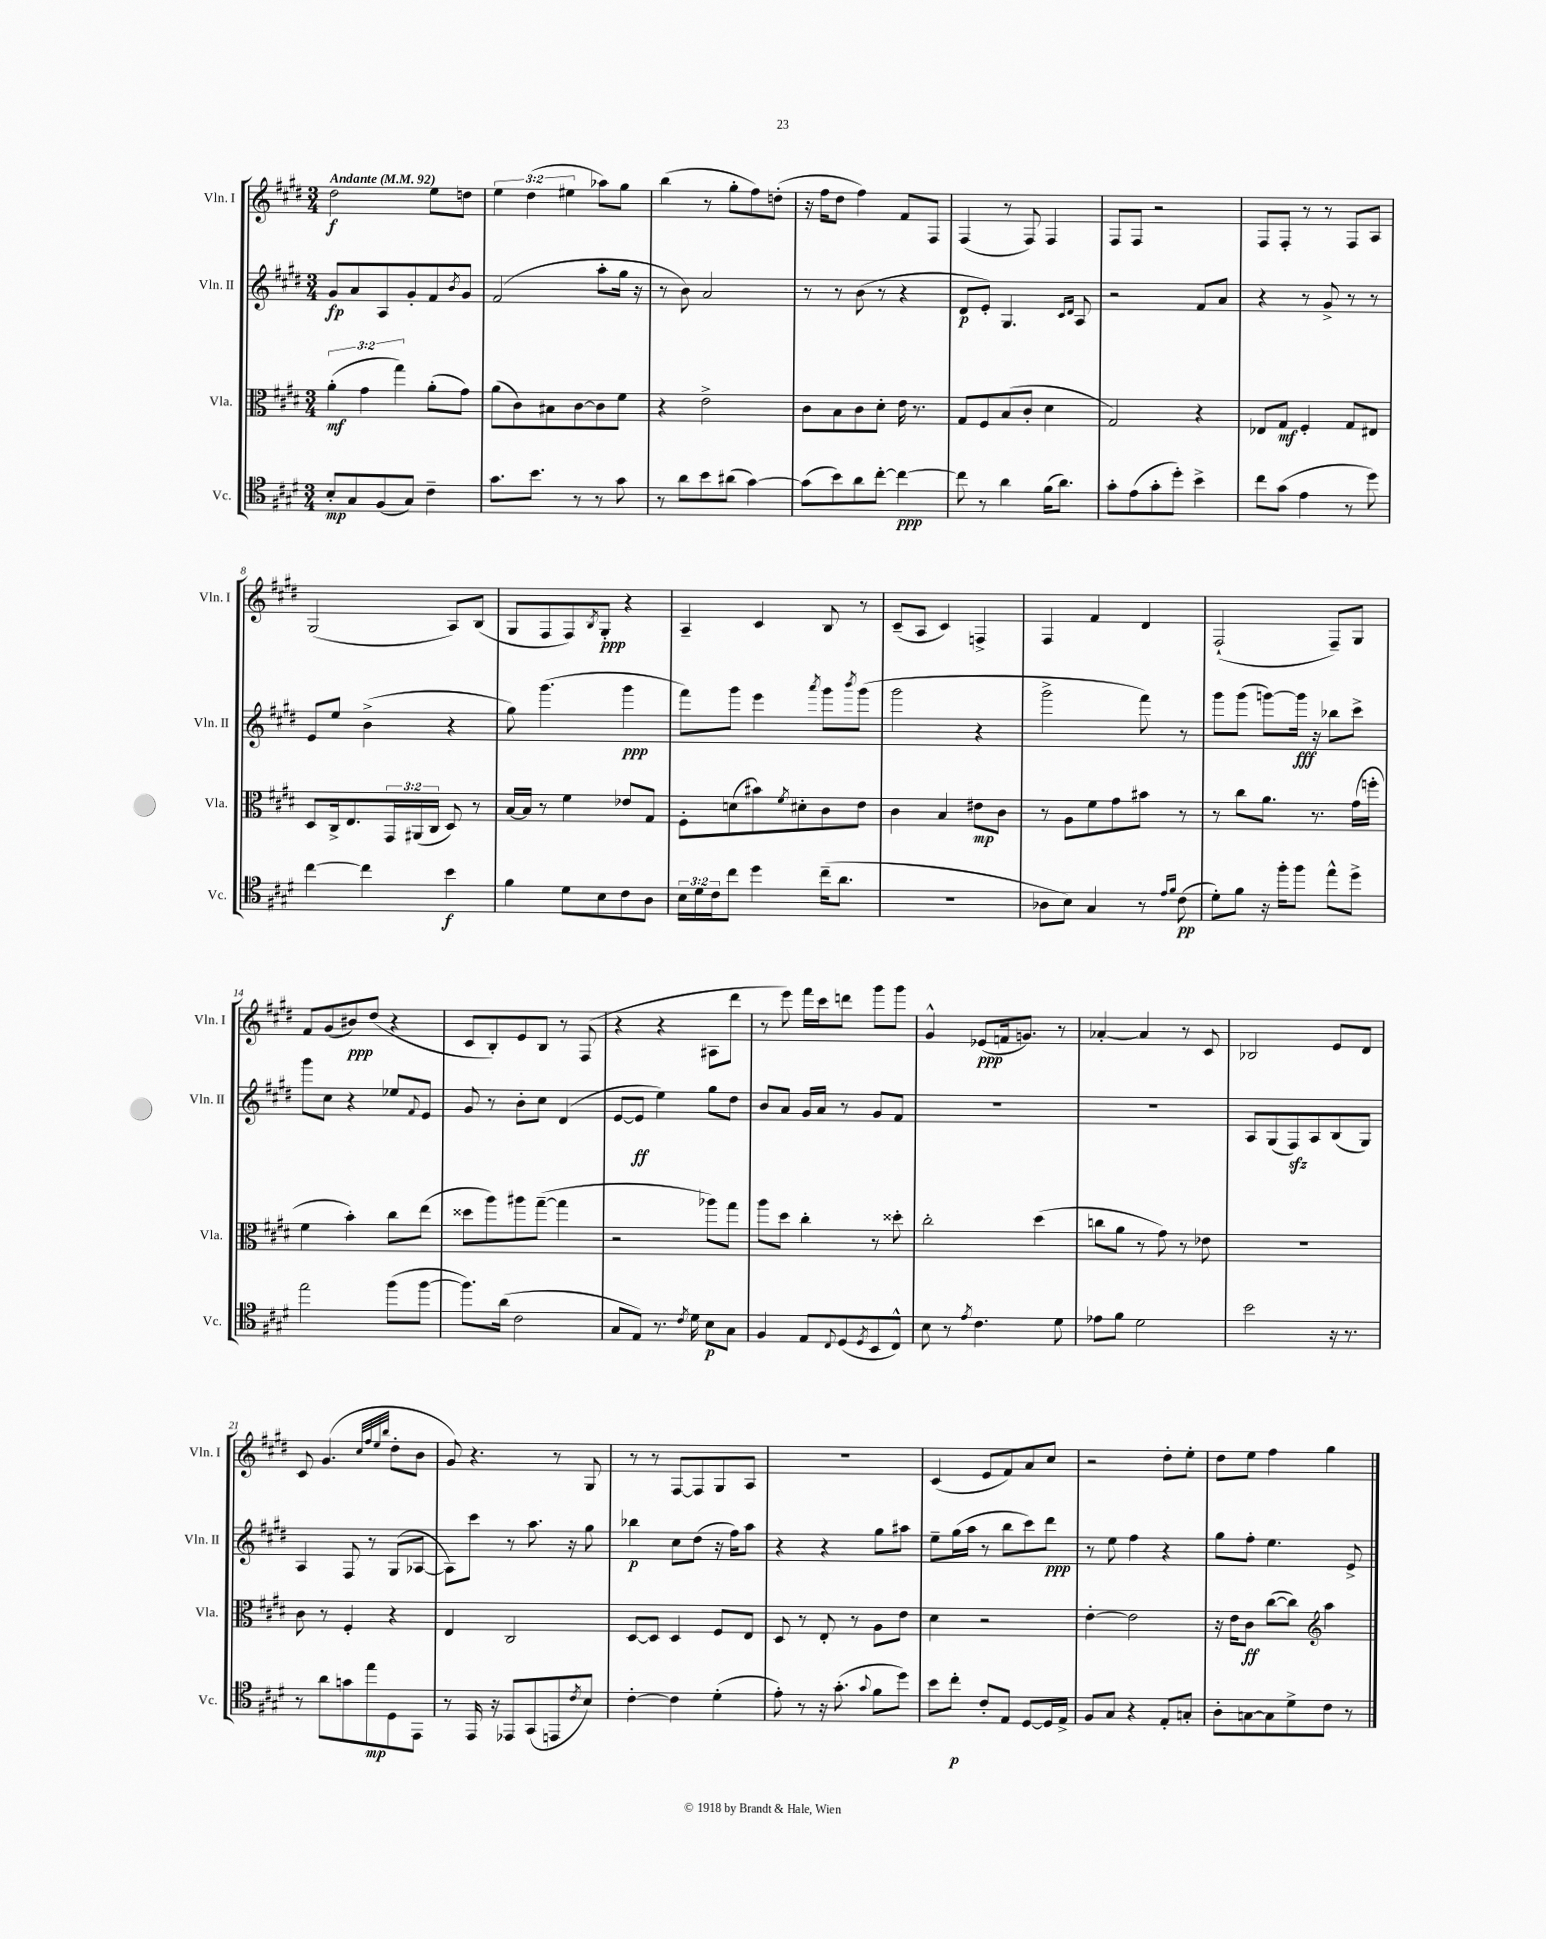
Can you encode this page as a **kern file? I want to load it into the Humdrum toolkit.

**kern	**dynam	**kern	**dynam	**kern	**dynam	**kern	**dynam
*part4	*part4	*part3	*part3	*part2	*part2	*part1	*part1
*staff4	*staff4	*staff3	*staff3	*staff2	*staff2	*staff1	*staff1
*I"Vc.	*	*I"Vla.	*	*I"Vln. II	*	*I"Vln. I	*
*I'Vc.	*	*I'Vla.	*	*I'Vln. II	*	*I'Vln. I	*
*clefC4	*	*clefC3	*	*clefG2	*	*clefG2	*
*k[f#c#g#d#]	*	*k[f#c#g#d#]	*	*k[f#c#g#d#]	*	*k[f#c#g#d#]	*
*M3/4	*	*M3/4	*	*M3/4	*	*M3/4	*
*MM92	*	*MM92	*	*MM92	*	*MM92	*
=1	=1	=1	=1	=1	=1	=1	=1
!	!	!	!	!	!	!LO:TX:a:B:t=Andante	!
8B'/L	mp	(6a'\	mf	8g#/L	fp	2dd#\	f
8G#/	.	.	.	8a/	.	.	.
.	.	6g#\	.	.	.	.	.
(8F#/	.	.	.	8A/	.	.	.
.	.	6gg#\)	.	.	.	.	.
8G#/J)	.	.	.	8g#'/	.	.	.
4c#~\	.	(8a'\L	.	8f#/	.	8ee\L	.
.	.	.	.	8qb/	.	.	.
.	.	8g#\J)	.	8g#/J	.	8ddn\J	.
=2	=2	=2	=2	=2	=2	=2	=2
8.g#\L	.	(8a\L	.	(2f#/	.	6ee\	.
.	.	8c#\)	.	.	.	.	.
.	.	.	.	.	.	(6dd#\	.
8.b\J	.	.	.	.	.	.	.
.	.	8B#X\	.	.	.	.	.
.	.	.	.	.	.	6ee#X\	.
8r	.	[8c#\	.	.	.	.	.
8r	.	8c#\]	.	8aa'\L	.	8aa-X\L)	.
8g#\	.	8f#\J	.	16gg#\Jk	.	8gg#\J	.
.	.	.	.	16r	.	.	.
=3	=3	=3	=3	=3	=3	=3	=3
8r	.	4r	.	8r	.	(4bb\	.
8a\L	.	.	.	8b\)	.	.	.
8b\	.	2e^\	.	2a/	.	8r	.
(8a#X\J	.	.	.	.	.	8gg#'\L	.
[4g#\)	.	.	.	.	.	8ff#\)	.
.	.	.	.	.	.	(8ddn'\J	.
=4	=4	=4	=4	=4	=4	=4	=4
(8g#\L]	.	8c#\L	.	8r	.	16r	.
.	.	.	.	.	.	16ff#\KL	.
8b\)	.	8B\	.	8r	.	8dd#\J	.
8a\	.	8c#\	.	(8b\	.	4ff#\)	.
[8cc#'\J	.	8d#'\J	.	8r	.	.	.
4cc#\_	ppp	16e\	.	4r	.	8f#/L	.
.	.	8.r	.	.	.	.	.
.	.	.	.	.	.	8F#/J	.
=5	=5	=5	=5	=5	=5	=5	=5
8cc#\]	.	8G#/L	.	8d#/L	p	(4F#/	.
8r	.	8F#/	.	8e'/J)	.	.	.
4a\	.	(8B/	.	4.G#/	.	8r	.
.	.	8c#'/J	.	.	.	8F#/)	.
(16f#\KL	.	4d#\	.	.	.	4F#/	.
8.a\J)	.	.	.	.	.	.	.
.	.	.	.	16qqc#/LL	.	.	.
.	.	.	.	16qqd#/JJ	.	.	.
.	.	.	.	8A/	.	.	.
=6	=6	=6	=6	=6	=6	=6	=6
8g#'\L	.	2G#/)	.	2r	.	8F#/L	.
(8e\	.	.	.	.	.	8F#/J	.
8g#'\	.	.	.	.	.	2r	.
8dd#'\J)	.	.	.	.	.	.	.
4b^\	.	4r	.	8f#/L	.	.	.
.	.	.	.	8a/J	.	.	.
=7	=7	=7	=7	=7	=7	=7	=7
8cc#\L	.	8E-X/L	.	4r	.	8F#/L	.
(8g#\J	.	8G#/J	mf	.	.	8F#'/J	.
4e\	.	4F#'/	.	8r	.	8r	.
.	.	.	.	8g#^/	.	8r	.
8r	.	8G#/L	.	8r	.	8F#/L	.
8dd#\)	.	8E#X/J	.	8r	.	8A/J	.
!!LO:LB:g=z
=8	=8	=8	=8	=8	=8	=8	=8
[4cc#\	.	8D#/L	.	8e/L	.	(2G#/	.
.	.	16C#^/k	.	8ee/J	.	.	.
.	.	8.E/	.	.	.	.	.
4cc#\]	.	.	.	(4b^\	.	.	.
.	.	24GG#/L	.	.	.	.	.
.	.	(24AA#X/	.	.	.	.	.
.	.	24C#/JJ	.	.	.	.	.
4b\	f	8D#/)	.	4r	.	8A/L)	.
.	.	8r	.	.	.	(8B/J	.
=9	=9	=9	=9	=9	=9	=9	=9
4f#\	.	[16B/LL	.	8gg#\)	.	8G#/L	.
.	.	16B/JJ]	.	.	.	.	.
.	.	8r	.	(4.ggg#\	.	8F#/	.
8d#\L	.	4f#\	.	.	.	8F#/)	.
.	.	.	.	.	.	8qB/	.
8B\	.	.	.	.	.	8G#'/J	ppp
8c#\	.	8e-X/L	.	4ggg#\	ppp	4r	.
8A\J	.	8G#/J	.	.	.	.	.
=10	=10	=10	=10	=10	=10	=10	=10
24B\LL	.	8F#'\L	.	8fff#\L)	.	4A~/	.
24d#\	.	.	.	.	.	.	.
24c#\J	.	.	.	.	.	.	.
8cc#\J	.	(8dn\	.	8ggg#\J	.	.	.
4dd#\	.	8b#X\)	.	4eee\	.	4c#/	.
.	.	8qf#/	.	.	.	.	.
.	.	8d#X'\	.	.	.	.	.
.	.	.	.	8qaaa/	.	.	.
(16cc#~\KL	.	8c#\	.	8ggg#\L	.	8B/	.
8.a\J	.	.	.	.	.	.	.
.	.	.	.	8qbbb/	.	.	.
.	.	8e\J	.	(8ggg#\J	.	8r	.
=11	=11	=11	=11	=11	=11	=11	=11
2.r	.	4c#\	.	2ggg#\	.	(8c#~/L	.
.	.	.	.	.	.	8A/J	.
.	.	4B/	.	.	.	4c#/)	.
.	.	8e#X\L	mp	4r	.	4Fn^/	.
.	.	8c#\J	.	.	.	.	.
=12	=12	=12	=12	=12	=12	=12	=12
8A-X\L	.	8r	.	2ggg#^\	.	4F#/	.
8B\J)	.	8A\L	.	.	.	.	.
4G#/	.	8f#\	.	.	.	4f#/	.
.	.	8g#\	.	.	.	.	.
8r	.	8b#X\J	.	8fff#\)	.	4d#/	.
16qqe/LL	.	.	.	.	.	.	.
16qqf#/JJ	.	.	.	.	.	.	.
(8c#\	pp	8r	.	8r	.	.	.
=13	=13	=13	=13	=13	=13	=13	=13
8d#'\L)	.	8r	.	8ggg#\L	.	(2F#`/	.
8f#\J	.	8cc#\L	.	(8ggg#\J	.	.	.
16r	.	8.a\J	.	[8gggn\L)	.	.	.
16ff#'\KL	.	.	.	.	.	.	.
8ff#\J	.	.	.	16ggg\Jk]	fff	.	.
.	.	8.r	.	16r	.	.	.
8ee^^\L	.	.	.	8bb-X\L	.	8F#~/L)	.
8dd#^\J	.	(16g#\LL	.	8ccc#^\J	.	8G#/J	.
.	.	16ffn'\JJ	.	.	.	.	.
!!LO:LB:g=z
=14	=14	=14	=14	=14	=14	=14	=14
2ee\	.	4f#\	.	8ggg#\L	.	8f#/L	.
.	.	.	.	8cc#\J	.	(8g#/	.
.	.	4b'\)	.	4r	.	8b#X/)	ppp
.	.	.	.	.	.	(8dd#/J	.
(8ff#\L	.	8cc#\L	.	8ee-X/L	.	4r	.
.	.	.	.	8qqf#/	.	.	.
[8ff#\J	.	(8ee\J	.	8e/J	.	.	.
=15	=15	=15	=15	=15	=15	=15	=15
8.ff#\L])	.	8dd##X\L	.	8g#/	.	8c#/L	.
.	.	8aa\)	.	8r	.	8B'/)	.
(16a\Jk	.	.	.	.	.	.	.
2c#\	.	8aa#X\	.	8b'\L	.	8e/	.
.	.	([8gg#~\J	.	8cc#\J	.	8B/J	.
.	.	4gg#\]	.	(4d#/	.	8r	.
.	.	.	.	.	.	(8F#/	.
=16	=16	=16	=16	=16	=16	=16	=16
8G#/L	.	2r	.	[8e/L	.	4r	.
8E/J)	.	.	.	8e/J]	ff	.	.
8.r	.	.	.	4ee\)	.	4r	.
8qc#/	.	.	.	.	.	.	.
16d#\	.	.	.	.	.	.	.
8B\L	p	8aa-X\L)	.	8gg#\L	.	8A#X\L	.
8G#\J	.	8gg#\J	.	8dd#\J	.	8ddd#\J	.
=17	=17	=17	=17	=17	=17	=17	=17
4F#/	.	8aa\L	.	8b/L	.	8r	.
.	.	8dd#\J	.	8a/J	.	8eee\)	.
8E/L	.	4cc#'\	.	16g#/LL	.	16fff#\LL	.
.	.	.	.	16a/JJ	.	16ccc#\J	.
8qqC#/	.	.	.	.	.	.	.
(8D#/	.	.	.	8r	.	8dddn\J	.
8qD#/	.	.	.	.	.	.	.
8BB/	.	8r	.	8g#/L	.	8ggg#\L	.
8C#^^/J)	.	8dd##X'\	.	8f#/J	.	8ggg#\J	.
=18	=18	=18	=18	=18	=18	=18	=18
8B\	.	2cc#'\	.	2.r	.	4g#^^/	.
8r	.	.	.	.	.	.	.
8qe/	.	.	.	.	.	.	.
4.c#\	.	.	.	.	.	(8e-X/L	ppp
.	.	.	.	.	.	16fn/k	.
.	.	.	.	.	.	8.gn/J)	.
.	.	(4dd#\	.	.	.	.	.
8d#\	.	.	.	.	.	8r	.
=19	=19	=19	=19	=19	=19	=19	=19
8e-X\L	.	8ccn\L	.	2.r	.	[4a-X'/	.
8f#\J	.	8a\J	.	.	.	.	.
2d#\	.	8r	.	.	.	4a-/]	.
.	.	8g#\)	.	.	.	.	.
.	.	8r	.	.	.	8r	.
.	.	8e-X\	.	.	.	8c#/	.
=20	=20	=20	=20	=20	=20	=20	=20
2b\	.	2.r	.	8A/L	.	2B-X/	.
.	.	.	.	(8G#/	.	.	.
.	.	.	.	8F#zz/)	.	.	.
.	.	.	.	8A/	.	.	.
16r	.	.	.	(8B/	.	8e/L	.
8.r	.	.	.	.	.	.	.
.	.	.	.	8G#/J)	.	8d#/J	.
!!LO:LB:g=z
=21	=21	=21	=21	=21	=21	=21	=21
8r	.	8c#\	.	4A/	.	8c#/	.
8a\L	.	8r	.	.	.	(4.g#/	.
8gn\	.	4F#'/	.	8F#/	.	.	.
8ee\	mp	.	.	8r	.	.	.
.	.	.	.	.	.	32qqcc#/LLL	.
.	.	.	.	.	.	32qqff#/	.
.	.	.	.	.	.	32qqee/	.
.	.	.	.	.	.	32qqbb/JJJ	.
8D#\	.	4r	.	(8G#/L	.	8dd#'\L	.
8EE\J	.	.	.	[8A-X/J	.	8b\J	.
=22	=22	=22	=22	=22	=22	=22	=22
8r	.	4E/	.	8A-\L])	.	8g#/)	.
16EE/	.	.	.	8ccc#\J	.	4.r	.
16r	.	.	.	.	.	.	.
8EE-X/L	.	2C#/	.	8r	.	.	.
(8GG#/	.	.	.	8.aa\	.	.	.
8EEn/	.	.	.	.	.	8r	.
.	.	.	.	16r	.	.	.
8qc#/	.	.	.	.	.	.	.
8B/J)	.	.	.	8gg#\	.	8G#/	.
=23	=23	=23	=23	=23	=23	=23	=23
[4c#'\	.	[8D#/L	.	4bb-X\	p	8r	.
.	.	8D#/J]	.	.	.	8r	.
4c#\]	.	4D#/	.	8cc#\L	.	[8F#/L	.
.	.	.	.	(8dd#\J	.	8F#/]	.
(4d#'\	.	8F#/L	.	16r	.	8G#/	.
.	.	.	.	16ff#\KL)	.	.	.
.	.	8E/J	.	8aa\J	.	8A/J	.
=24	=24	=24	=24	=24	=24	=24	=24
8e'\)	.	8D#/	.	4r	.	2.r	.
8r	.	8r	.	.	.	.	.
16r	.	8E'/	.	4r	.	.	.
(8.g#'\	.	.	.	.	.	.	.
.	.	8r	.	.	.	.	.
8qqg#/	.	.	.	.	.	.	.
8f#\L	.	8A\L	.	8gg#\L	.	.	.
8dd#\J)	.	8e\J	.	8aa#X\J	.	.	.
=25	=25	=25	=25	=25	=25	=25	=25
8b\L	.	4d#\	.	8ee~\L	.	(4c#/	.
8cc#'\J	p	.	.	(16gg#\L	.	.	.
.	.	.	.	16aa\JJ	.	.	.
8c#'/L	.	2r	.	8r	.	8e/L	.
8E/J	.	.	.	8bb\L	.	8f#/)	.
[8D#/L	.	.	.	8ccc#\)	.	8a/	.
16D#/L]	.	.	.	8ddd#\J	ppp	8cc#/J	.
16E^/JJ	.	.	.	.	.	.	.
=26	=26	=26	=26	=26	=26	=26	=26
8F#/L	.	[4e'\	.	8r	.	2r	.
8G#/J	.	.	.	8ee\	.	.	.
4r	.	2e\]	.	4ff#\	.	.	.
8E'/L	.	.	.	4r	.	8dd#'\L	.
8Gn'/J	.	.	.	.	.	8ee'\J	.
=27	=27	=27	=27	=27	=27	=27	=27
8A'\L	.	16r	.	8gg#\L	.	8dd#\L	.
.	.	16e\KL	.	.	.	.	.
[8Gn\	.	8c#\J	ff	8ff#'\J	.	8ee\J	.
8G\]	.	([8cc#\L	.	4.ee\	.	4ff#\	.
8d#^\	.	8cc#\J])	.	.	.	.	.
*	*	*clefG2	*	*	*	*	*
8c#\J	.	4aa\	.	.	.	4gg#\	.
8r	.	.	.	8e^/	.	.	.
==	==	==	==	==	==	==	==
*-	*-	*-	*-	*-	*-	*-	*-
